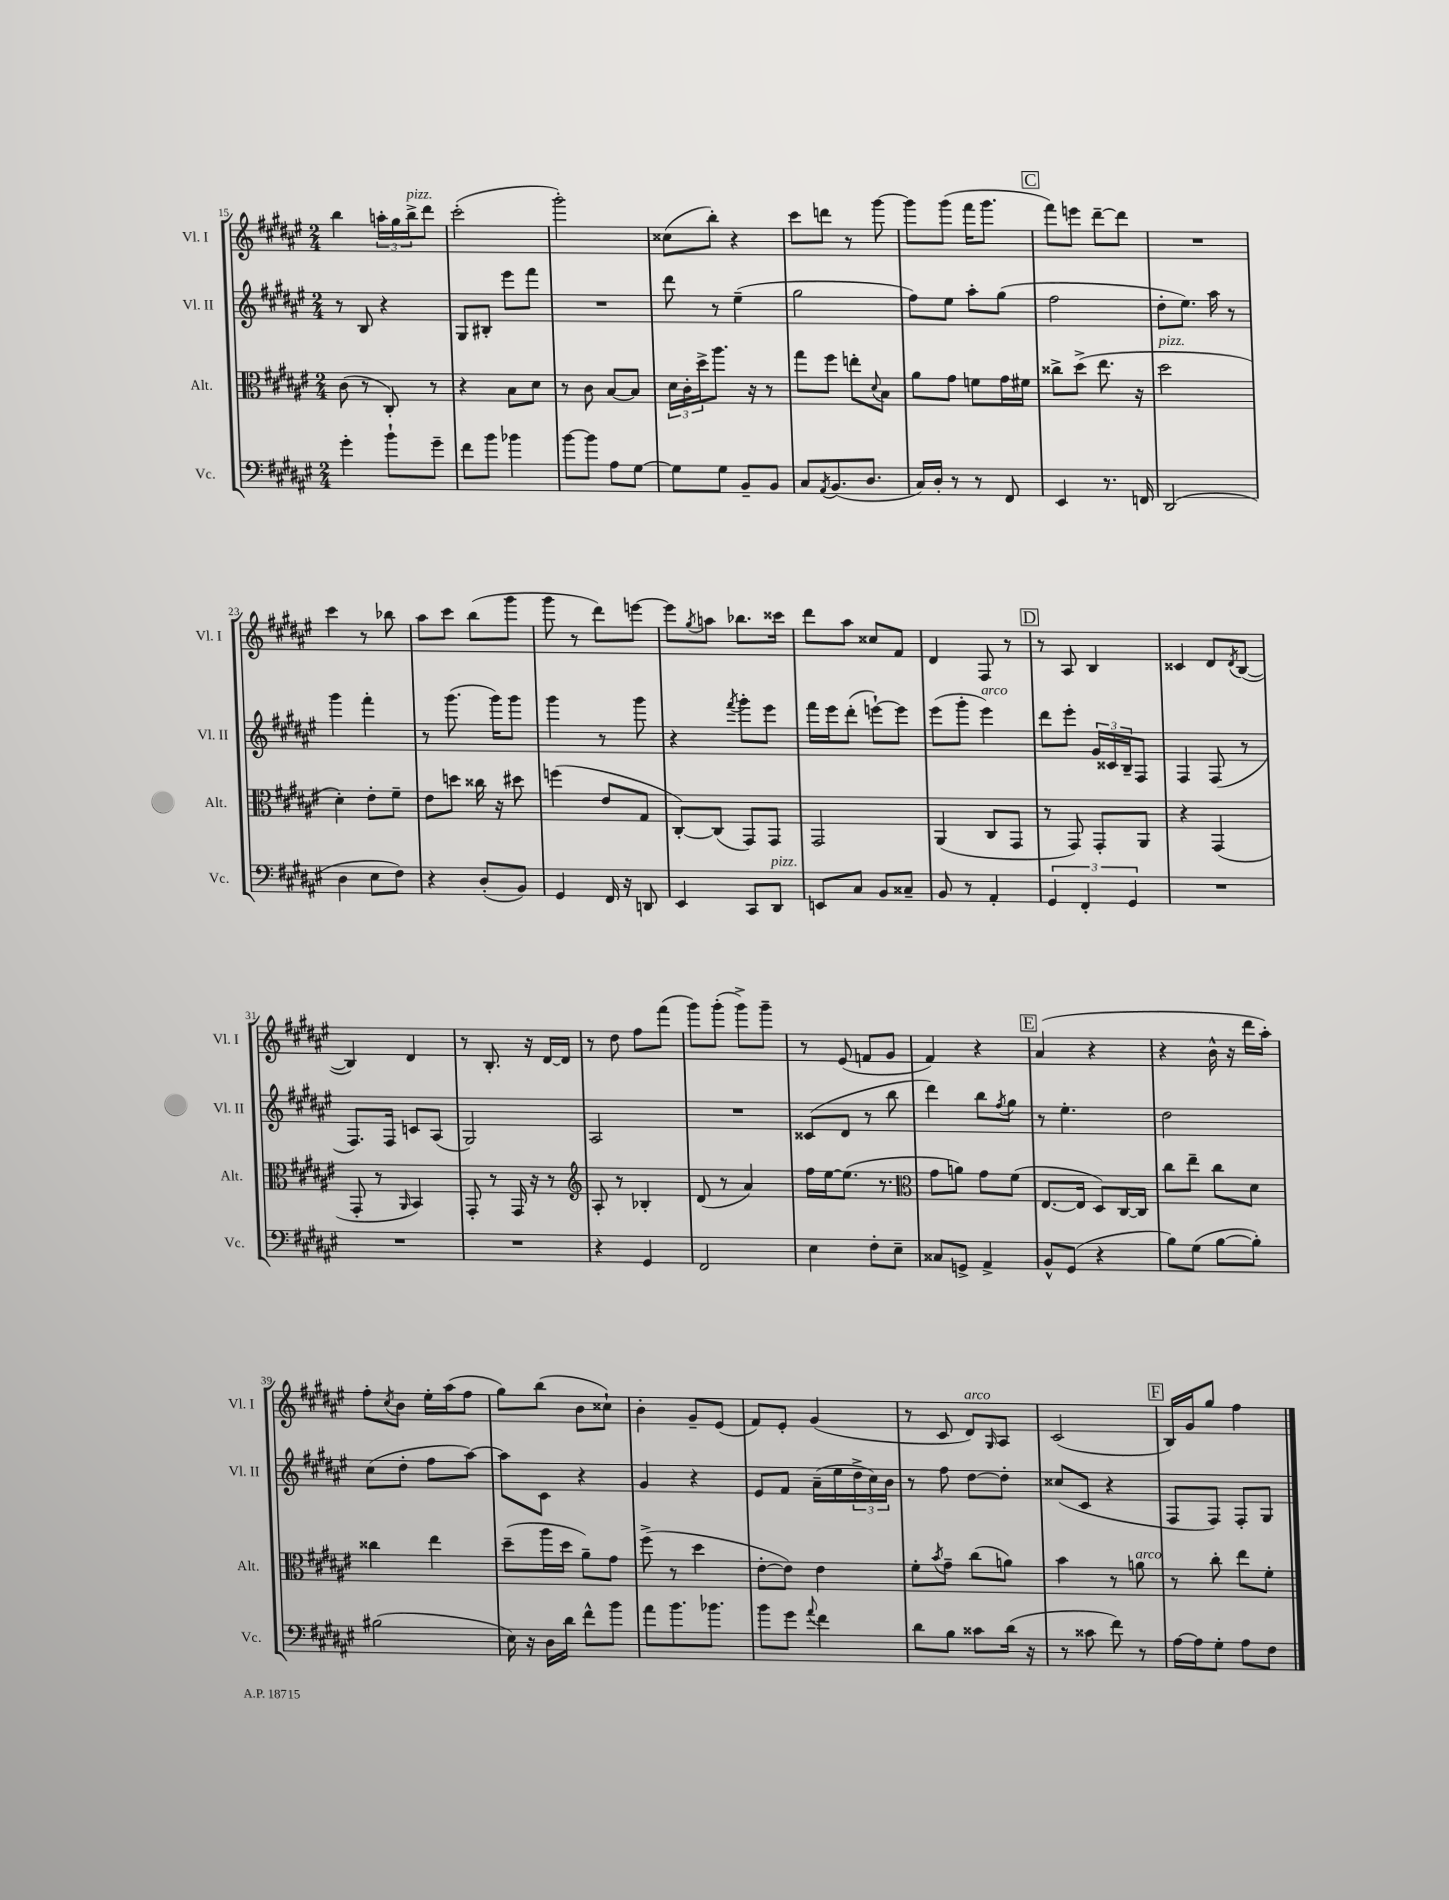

**kern	**kern	**kern	**kern
*part4	*part3	*part2	*part1
*staff4	*staff3	*staff2	*staff1
*I"Vc.	*I"Alt.	*I"Vl. II	*I"Vl. I
*I'Vc.	*I'Alt.	*I'Vl. II	*I'Vl. I
*clefF4	*clefC3	*clefG2	*clefG2
*k[f#c#g#d#a#e#]	*k[f#c#g#d#a#e#]	*k[f#c#g#d#a#e#]	*k[f#c#g#d#a#e#]
*M2/4	*M2/4	*M2/4	*M2/4
=15	=15	=15	=15
4g#'\	(8c#\	8r	4bb\
.	8r	8B/	.
8b`\L	8C#'/)	4r	24aan'\LL
.	.	.	24gg#\
!	!	!	!LO:TX:a:i:t=pizz.
.	.	.	24bb^\J
8g#~\J	8r	.	8ddd#\J
=16	=16	=16	=16
8f#\L	4r	8G#/L	(2ccc#'\
8b\J	.	8B#X'/J	.
4b-X\	8B\L	8eee#\L	.
.	8d#\J	8fff#\J	.
=17	=17	=17	=17
[8b\L	8r	2r	2ggg#'\)
8b\J]	8c#\	.	.
8A#\L	[8B/L	.	.
[8G#\J	8B/J]	.	.
=18	=18	=18	=18
8G#\L]	24d#\LL	8ddd#\	(8cc##X\L
.	24c#'\	.	.
.	24dd#^\J	.	.
8G#\J	8.aa#\J	8r	8bb'\J)
8BB~/L	.	(4ee#~\	4r
.	16r	.	.
8BB/J	8r	.	.
=19	=19	=19	=19
8C#/L	8gg#\L	2gg#\	8ccc#\L
8qAA#/	.	.	.
(8.BB/	8ff#\J	.	8dddn\J
.	8een'\L	.	8r
8.D#/J	.	.	.
.	8qqd#/	.	.
.	8B\J	.	[8ggg#\
=20	=20	=20	=20
16C#/LL)	8a#\L	8ff#\L)	8ggg#\L]
16D#'/JJ	.	.	.
8r	8g#\J	8ee#\J	(8ggg#\J
8r	8fn\L	8aa#'\L	16fff#\KL
.	.	.	8.ggg#\J
8FF#/	16g#\L	(8gg#\J	.
.	16f#X\JJ	.	.
!!LO:REH:place=s1:t=C
=21	=21	=21	=21
4EE#/	8cc##X^\L	2ff#\	8fff#\L)
.	(8dd#^\J	.	8eeen\J
8.r	8.ee#\	.	[8ddd#~\L
.	.	.	8ddd#\J]
16FFn/	16r	.	.
=22	=22	=22	=22
!	!LO:TX:a:i:t=pizz.	!	!
(2DD#/	2dd#\	8dd#'\L	2r
.	.	8.ee#\J)	.
.	.	16aa#\	.
.	.	8r	.
!!LO:LB:g=z
=23	=23	=23	=23
4D#\	4d#'\)	4ggg#\	4ccc#\
8E#\L	8e#'\L	4fff#'\	8r
8F#\J)	8f#~\J	.	8bb-X\
=24	=24	=24	=24
4r	8e#\L	8r	8aa#\L
.	8ddn\J	(8.ggg#\	8ccc#\J
(8D#'/L	16cc##X\	.	(8bb\L
.	16r	16ggg#\KL)	.
8BB/J)	8dd#X\	8ggg#\J	8ggg#\J
=25	=25	=25	=25
4GG#/	(4ffn\	4ggg#\	8ggg#\
.	.	.	8r
16FF#/	8e#/L	8r	8ddd#\L)
16r	.	.	.
8DDn/	8G#/J	8ggg#\	[8eeen\J
=26	=26	=26	=26
4EE#/	[8C#'/L)	4r	8eee\L]
.	.	.	8qgg#/
.	(8C#/J]	.	8aan\J
.	.	8qfff#/	.
8CC#/L	8GG#/L)	8ggg#'\L	8.bb-X\L
!LO:TX:a:i:t=pizz.	!	!	!
8DD#/J	8GG#/J	8eee#\J	.
.	.	.	16ccc##X\Jk
=27	=27	=27	=27
8EEn/L	2GG#/	16fff#\LL	8ddd#\L
.	.	16eee#\J	.
8C#/J	.	(8ddd#'\J	8aa#\J
8BB/L	.	[8eeen`\L)	8cc##X/L
8C##X~/J	.	8eee\J]	8f#/J
=28	=28	=28	=28
8BB/	(4AA#/	(8eee#\L	4d#/
8r	.	8ggg#'\J	.
!	!	!LO:TX:a:i:t=arco	!
4AA#'/	8C#/L	4eee#\)	8F#/
.	8GG#/J	.	8r
!!LO:REH:place=s1:t=D
=29	=29	=29	=29
6GG#/	8r	8ddd#\L	8r
.	8GG#/)	8eee#'\J	8A#/
6FF#'/	.	.	.
.	8GG#'/L	24g#/LL	4B/
.	.	24c##X/	.
6GG#/	.	24B~/J	.
.	8AA#/J	8F#/J	.
=30	=30	=30	=30
2r	4r	4F#/	4c##X/
.	(4GG#/	(8F#/	8d#/L
.	.	.	8qd#/
.	.	8r	([8B/J
!!LO:LB:g=z
=31	=31	=31	=31
2r	8GG#'/	8.F#/L)	4B/])
.	8r	.	.
.	.	16F#/Jk	.
.	16qqAA#/	.	.
.	4BB/)	8cn/L	4d#/
.	.	(8A#/J	.
=32	=32	=32	=32
2r	8GG#'/	2G#/)	8r
.	8r	.	8.B'/
.	16GG#/	.	.
.	16r	.	16r
.	8r	.	[16d#/LL
.	.	.	16d#/JJ]
=33	=33	=33	=33
*	*clefG2	*	*
4r	8A#'/	2A#/	8r
.	8r	.	8dd#\
4GG#/	4B-X'/	.	8ff#\L
.	.	.	(8fff#\J
=34	=34	=34	=34
2FF#/	(8d#/	2r	8ggg#\L)
.	8r	.	(8ggg#'\J
.	4a#/)	.	8ggg#^\L)
.	.	.	8ggg#~\J
=35	=35	=35	=35
4E#\	16ff#\LL	(8c##X/L	8r
.	[16ee#\J	.	.
.	(8.ee#\J]	8d#/J	(8e#/
8F#'\L	.	8r	8fn/L
.	8.r	.	.
8E#~\J	.	8bb\	8g#/J
=36	=36	=36	=36
*	*clefC3	*	*
8C##X/L	8g#\L	4ddd#\)	4f#/)
8GGn^/J	8an\J)	.	.
4AA#^/	8g#\L	8bb\L	4r
.	.	8qff#/	.
.	(8f#\J	8gg#\J	.
!!LO:REH:place=s1:t=E
=37	=37	=37	=37
8BB^^/L	[8.E#/L	8r	(4a#/
(8GG#/J	.	4.ee#'\	.
.	16E#/Jk]	.	.
4r	8D#/L)	.	4r
.	[16C#/L	.	.
.	16C#/JJ]	.	.
=38	=38	=38	=38
8B\L)	8cc#\L	2dd#\	4r
(8G#\J	8ee#~\J	.	.
[8B\L	8cc#\L	.	16b^^\
.	.	.	16r
8B'\J])	8d#\J	.	16ddd#\LL
.	.	.	16aa#'\JJ)
!!LO:LB:g=z
=39	=39	=39	=39
(2B#X\	4cc##X\	(8cc#\L	8ff#'\L
.	.	.	8qcc#/
.	.	8dd#'\J	8b\J
.	4ee#\	8ff#\L	16ee#'\LL
.	.	.	(16aa#\J
.	.	[8aa#\J)	8ff#\J
=40	=40	=40	=40
16E#\)	(8dd#~\L	8aa#\L]	8gg#\L)
16r	.	.	.
16D#\LL	16aa#\L	8c#\J	(8bb\J
16d#\JJ	16dd#\JJ	.	.
8f#^^\L	8a#~\L)	4r	8b\L
8b\J	8g#\J	.	8cc##X`\J)
=41	=41	=41	=41
8a#\L	(8ff#^\	4g#/	4b'\
8.b\	8r	.	.
.	4dd#\	4r	8g#~/L
8.b-X\J	.	.	.
.	.	.	(8e#/J
=42	=42	=42	=42
8b\L	[8e#'\L	8e#/L	8f#/L)
8g#\J	8e#\J])	8f#/J	8e#'/J
8qqa#/	.	.	.
4f#\	4e#\	(16a#~\LL	(4g#/
.	.	16ee#\	.
.	.	24dd#^\	.
.	.	24cc#\)	.
.	.	24b\JJ	.
=43	=43	=43	=43
8d#\L	8f#'\L	8r	8r
.	8qb/	.	.
8B\J	8g#~\J	8ff#\	8c#/
!	!	!	!LO:TX:a:i:t=arco
8c##X\L	(8cc#\L	[8dd#\L	8d#/L)
.	.	.	16qqG#/
(16d#\Jk	8an\J)	8dd#'\J]	8A#/J
16r	.	.	.
=44	=44	=44	=44
8r	4b\	(8cc##X/L	(2c#/
8c##X\	.	8c#/J	.
8f#\)	8r	4r	.
!	!LO:TX:a:i:t=arco	!	!
8r	8an\	.	.
!!LO:REH:place=s1:t=F
=45	=45	=45	=45
[16A#\LL	8r	8F#/L	16B/LL)
16A#\J]	.	.	16g#/J
8G#'\J	8cc#'\	8F#/J)	8gg#/J
8A#\L	8ee#\L	8F#'/L	4ff#\
8F#\J	8f#'\J	8G#/J	.
==	==	==	==
*-	*-	*-	*-
